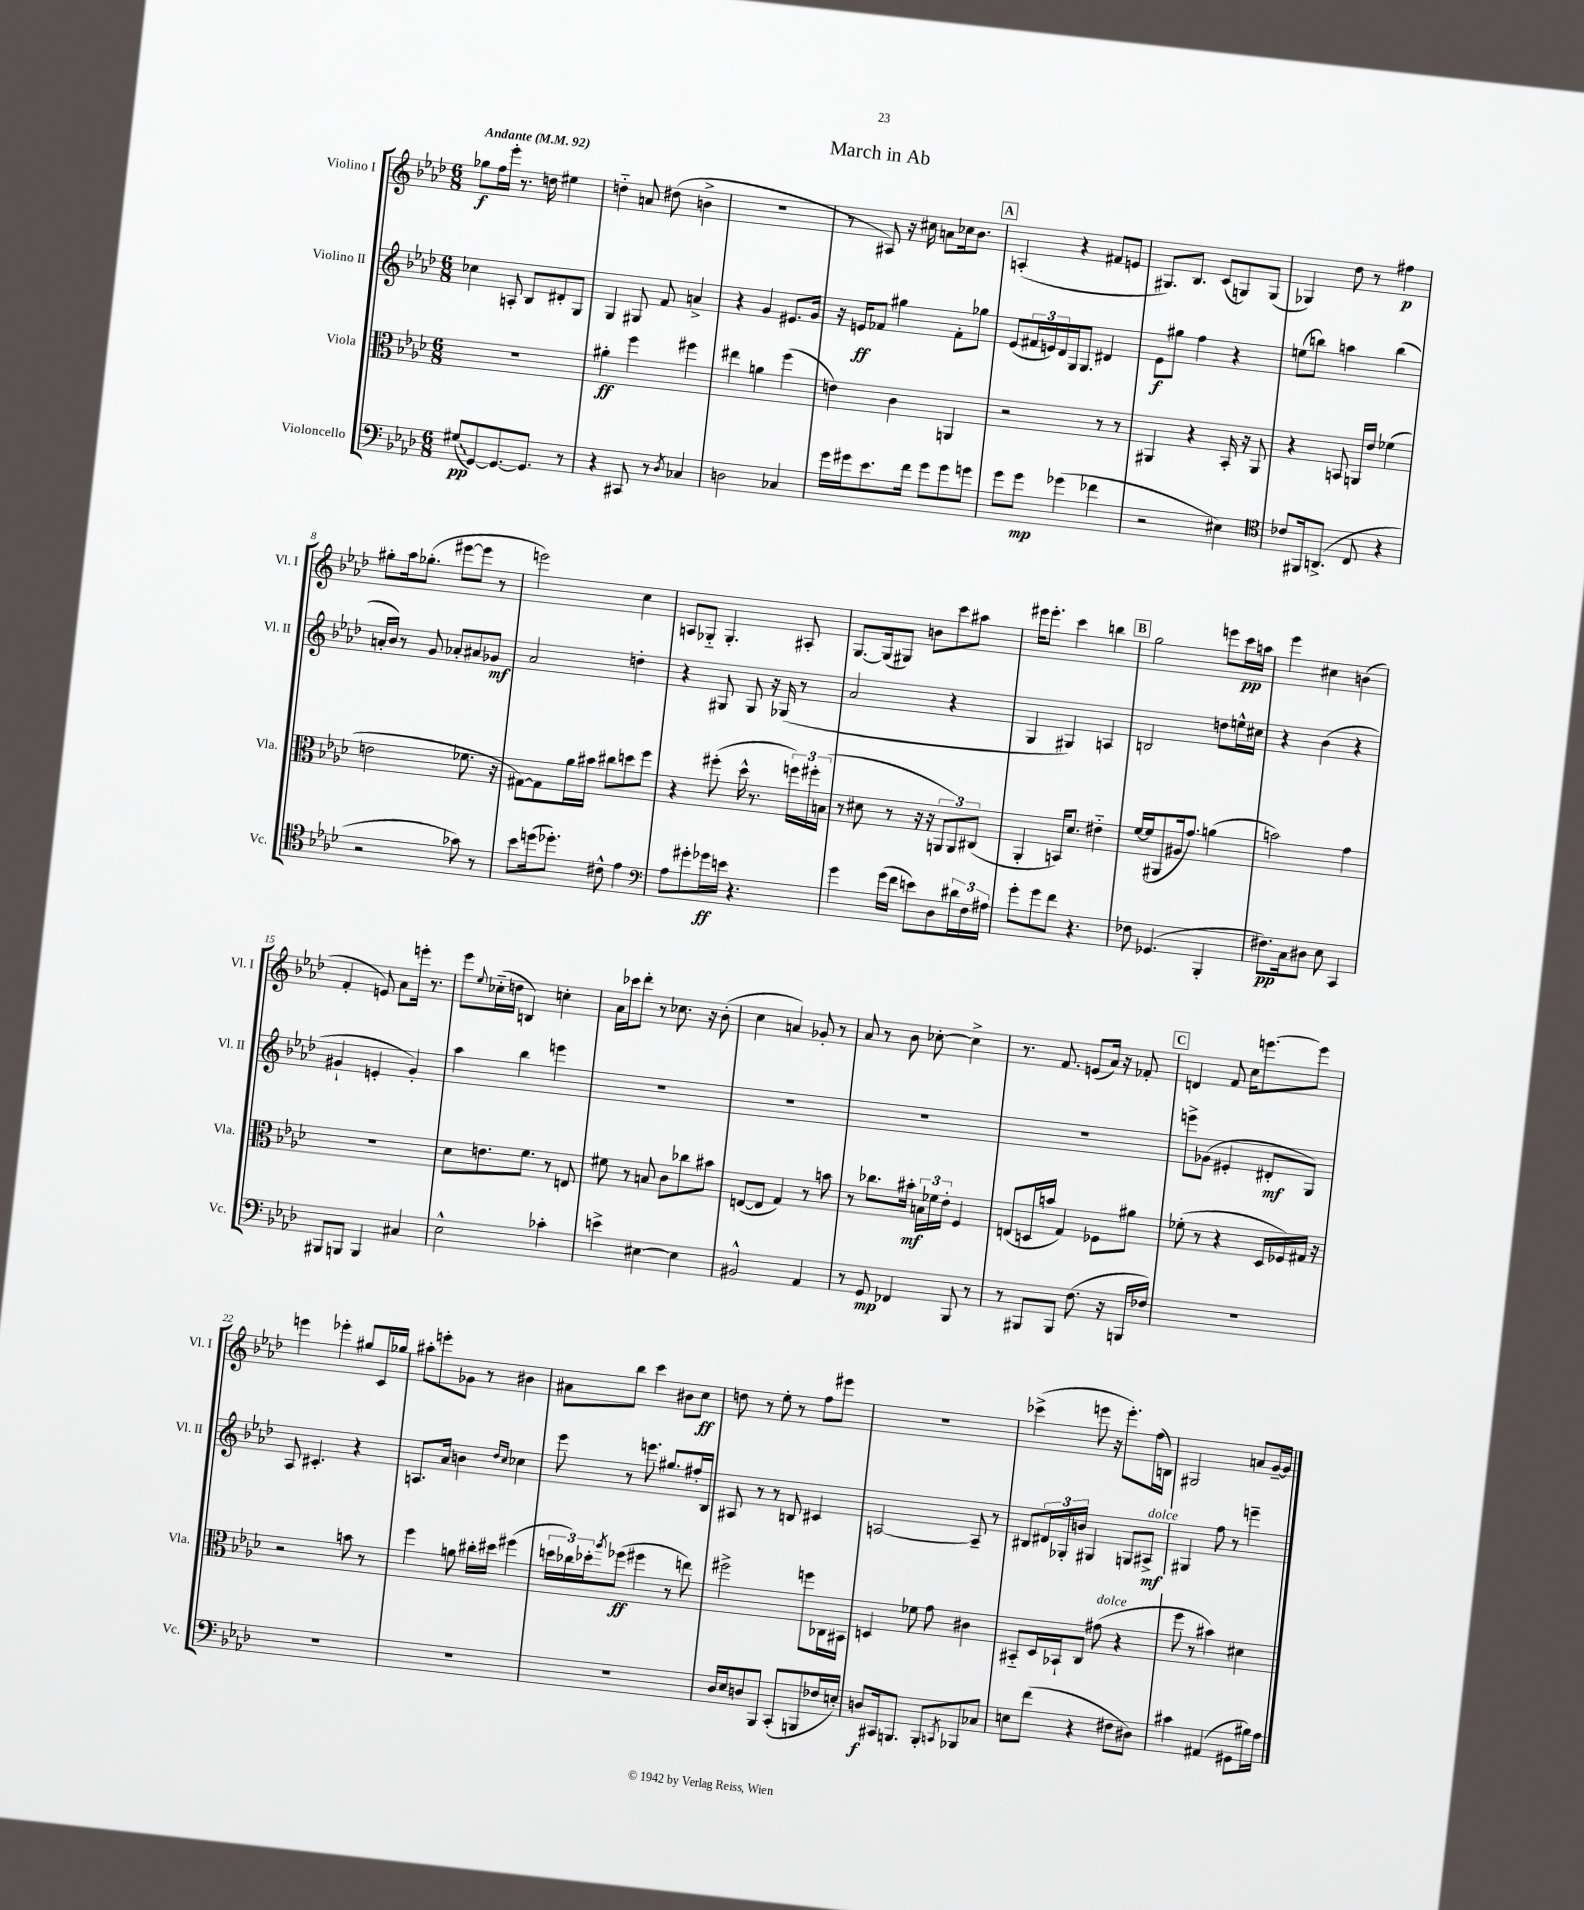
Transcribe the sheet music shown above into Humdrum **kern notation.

**kern	**kern	**kern	**kern
*staff4	*staff3	*staff2	*staff1
*clefF4	*clefC3	*clefG2	*clefG2
*k[b-e-a-d-]	*k[b-e-a-d-]	*k[b-e-a-d-]	*k[b-e-a-d-]
*M6/8	*M6/8	*M6/8	*M6/8
*MM92	*MM92	*MM92	*MM92
(8G#/L	2.r	4cc-\	8gg-\L
[8GG/)	.	.	16ff\L
.	.	.	16eee-'\JJ
8.GG/_	.	8A'/	8.r
.	.	8B-/L	.
8.GG/]J	.	.	16dd\
.	.	8d#'/	4ee#\
8r	.	8G/J	.
=	=	=	=
4r	4a#'\	4G/	4dd'~\
8CC#/	4ff\	8G#/	8a/
8r	.	8f/	(8dd#\
8qD-/	.	.	.
4C-/	4ff#\	4a^/	4b^\
=	=	=	=
2D\	4ee#\	4r	2.r
.	4a\	4g/	.
4C-/	(4ff\	8.e#/L	.
.	.	16g/Jk	.
=	=	=	=
16g\LL	4e\)	16r	8r
16g#\J	.	16e/LK	.
8.e-\	.	8f-/J	8A#/)
.	4c\	4gg#\	16r
16f\Jk	.	.	16cc#\
8g#\L	.	.	8a\L
8g#\	4AA/	8f-'\L	16cc-\k
.	.	.	8.b-\J
8g\J	.	8gg-\J	.
=	=	=	=
8g\L	2r	(8e-/L	(4A'/
8g\J	.	24f#/L	.
.	.	24e/)	.
.	.	24d-/	.
(4g-\	.	16G/J	4r
.	.	8.G/J	.
4f-\	8r	4d#/	8f#/L
.	8r	.	8e/J
=	=	=	=
2r	4AA#/	8e-\L	8.G#/L)
.	.	8gg#\J	.
.	.	.	8.B-/J
.	4r	4ff\	.
.	.	.	(8c/L
4E#\)	16BB-'/	4r	8G/)
.	16r	.	.
.	8AA#/	.	(8G/J
=	=	=	=
*clefC4	*	*	*
8c-/L	4r	(8ee\L	4G-/)
16FF#/k	.	8bb\J)	.
(8.AA^/J	.	.	.
.	8BB/	4aa\	8dd-\
8C/	16AA/LL	.	8r
.	16e-/JJ	.	.
4r	(4f-\	(4bb\	4ff#\
=	=	=	=
2r	2e\	16a'/LL	8gg#'\L
.	.	16b-/JJ)	.
.	.	8r	16aa-\k
.	.	.	(8.gg-'\J
.	.	8g/	.
.	.	8a-'/L	[8eee#\L
8g-\)	8.f-\	8a#/	8eee#\]J
8r	.	8g-/J	8r
.	16r	.	.
=	=	=	=
8b-\L	[8G#\L)	2a-/	2eee\)
(16dd\k	8G#\]	.	.
8.dd-'\J)	.	.	.
.	16a-\L	.	.
.	16b#\JJ	.	.
8c#^^\	8cc#\L	.	.
4e-\	8dd\	4dd'\	4cc\
.	8ff\J	.	.
=	=	=	=
*clefF4	*	*	*
8A-\L	4r	4r	8A/L
8g#'\	.	.	8G-'~/J
16g-\L	(8ff#'\	8G#/	4.G-'/
16e\JJ	.	.	.
4.r	16dd-^^\	8G#/	.
.	8.r	.	.
.	.	16r	.
.	.	(16G-/	.
.	24ff\LL)	8r	8A#'/
.	24ff#'\	.	.
.	(24B\JJ	.	.
=	=	=	=
4g\	8r	2a-/	[8.G/L
.	8d#\	.	.
.	.	.	(16G/]k
(16g\LL	8r	.	8G#/J)
16f\JJ	.	.	.
8e\L)	16r	.	8b\L
.	16r	.	.
8D-\	12AA/L	4r	8ccc\
.	12AA/)	.	.
24d#\L	.	.	8aa#\J
24F\	(12C#/J	.	.
24A#\JJ	.	.	.
=	=	=	=
8g'\L	4AA-'/	4G/	16eee#\LK
.	.	.	8.eee#'\J
8g\	.	.	.
8f\J	16BB/LK)	4G#/)	4ccc\
.	8.d-/J	.	.
4.r	.	.	.
.	4e#'~\	4A/	4bb\
=	=	=	=
8F-\	[16f/LL	2B/	2gg\
.	(16f/]J	.	.
(4.GG-/	8AA#/	.	.
.	16A#/k	.	.
.	8.g/J)	.	.
4BBB-'/	(4a\	8dd\L	8eee\L
.	.	16ee^^\L	16ccc\L
.	.	16cc#\JJ	16aa\JJ
=	=	=	=
8.F#\L)	2b\)	4r	4eee-\
16C\k	.	.	.
8D#\J	.	(4b-\	4cc#\
8E-\	.	.	.
4CC/	4g\	4r	(4b\
=	=	=	=
8BBB#/L	2.r	4g#`/	4f'/
8BBB/J	.	.	.
4BBB/	.	4e'/	8e/)
.	.	.	8a-\L
4C#/	.	4g#'/)	16eee'\Jk
.	.	.	8.r
=	=	=	=
2E-^^\	8d-\L	4aa-\	8eee-\L
.	.	.	8qqee-/
.	8.e\	.	(16cc-'~\L
.	.	.	16dd\JJ
.	.	4bb-\	4B/)
.	8.f\J	.	.
4c-'\	8r	4eee\	4cc'\
.	8E/	.	.
=	=	=	=
4e^\	8f#\	2.r	16a-\LL
.	.	.	16ccc-\J
.	8r	.	8ddd-'\J
[4E#\	8B/	.	8r
.	8c\L	.	8.cc-\
4E#\]	8cc-\	.	.
.	.	.	16r
.	8b#\J	.	(8b-'\
=	=	=	=
2BB#^^/	([8E/L	2.r	4cc\
.	8E/]J	.	.
.	4G/)	.	4a/)
4AA-/	8r	.	8g-'/
.	8b\	.	8r
=	=	=	=
8r	8r	2.r	8a-/
8GG/	8.cc-\L	.	8r
4FF-/	.	.	8b-\
.	16b#'\Jk	.	.
.	24B\LL	.	[8cc-'\
.	24f-\	.	.
.	24e-'\JJ	.	.
8BBB-/	4F/	.	4cc-^\]
8r	.	.	.
=	=	=	=
8r	(8E/L	2.r	8.r
8BBB#/L	16D/L	.	.
.	16b/JJ	.	8.f/
8BBB#/J	4G/)	.	.
(8.F\	.	.	(8e/L
.	8F-\L	.	16a-/Jk)
16r	.	.	16r
16BBB/LL	8a#\J	.	8f-'/
16F-/JJ)	.	.	.
=	=	=	=
2.r	(8f-'\	8eee^\L	4d/
.	8r	(8g-\J	.
.	4r	4e#'/	8f/
.	.	.	16cc\LK
.	.	.	[8.eee\
.	16D-/LL	8d#'/L	.
.	16F-/)	.	.
.	16G#/JJ	8G/J)	8eee\]J
.	16r	.	.
=	=	=	=
2.r	2r	8A-/	4eee\
.	.	4.c#'/	.
.	.	.	4eee-'\
.	8b\	4r	8gg#/L
.	8r	.	16c/L
.	.	.	16gg-/JJ
=	=	=	=
2.r	4ff\	8.A/L	8aa#'\L
.	.	.	8eee'\
.	.	16a-/Jk	.
.	8a\	4b\	8g-\J
.	16cc#'\LL	.	8r
.	16dd#\JJ	.	.
.	.	16qqdd-/LL	.
.	.	16qqcc/JJ	.
.	(4ff#\	4cc-\	4b#\
=	=	=	=
2.r	24dd\LL	8eee-\	8a#\L
.	24cc-\)	.	.
.	24dd-'\J	.	.
.	8qaa-/	.	.
.	(8ff-\J	8r	8bb-\J
.	4ff#\	8.eee\	4ccc\
.	.	8.gg#/L	.
.	8r	.	8b#\L
.	8ee\)	16ff#'/L	8cc\J
.	.	16B-/JJ	.
=	=	=	=
16D-/LL	2ff#^\	8A#/	8dd\
16E-/J	.	.	.
8D/	.	8r	8r
8BBB-/J	.	8r	8ee-'\
(8CC'/L	.	8B/	8r
8BBB/	8ff\L	4c#/	8ff\L
16F-/L	16C-\L	.	8eee#\J
16E'/JJ)	16BB#\JJ	.	.
=	=	=	=
8D/L	4D/	[2A/	2.r
16CC#/k	.	.	.
8.BBB/J	.	.	.
.	8f-\	.	.
8BBB'/L	8g\	.	.
8qCC/	.	.	.
8BBB-/	4c#\	8A~/]	.
8C-/J	.	8r	.
=	=	=	=
8E\L	8BB#'~/L	8B#/L	(4ccc-^\
(8f\J	16D-/L	24d#/L	.
.	.	24G-'/	.
.	16BB-`/J	.	.
.	.	24b/JJ	.
4r	8C/J	4G#/	8eee\
.	(8g#\	.	16r
.	.	.	8.eee'\L)
8F#\L	4r	8G/L	.
8D#\J)	.	8A#^/J	(16ff\L
.	.	.	16B\JJ)
=	=	=	=
4c#\	8ff\	4G#/	2G#/
.	8r	.	.
(4AA#/	4b#\)	8ff\	.
.	.	8r	.
8GG#\L	4d#\	4eee~\	8a/L
16B#\L)	.	.	[16g~/L
16A-\JJ	.	.	16g/]JJ
==	==	==	==
*-	*-	*-	*-
